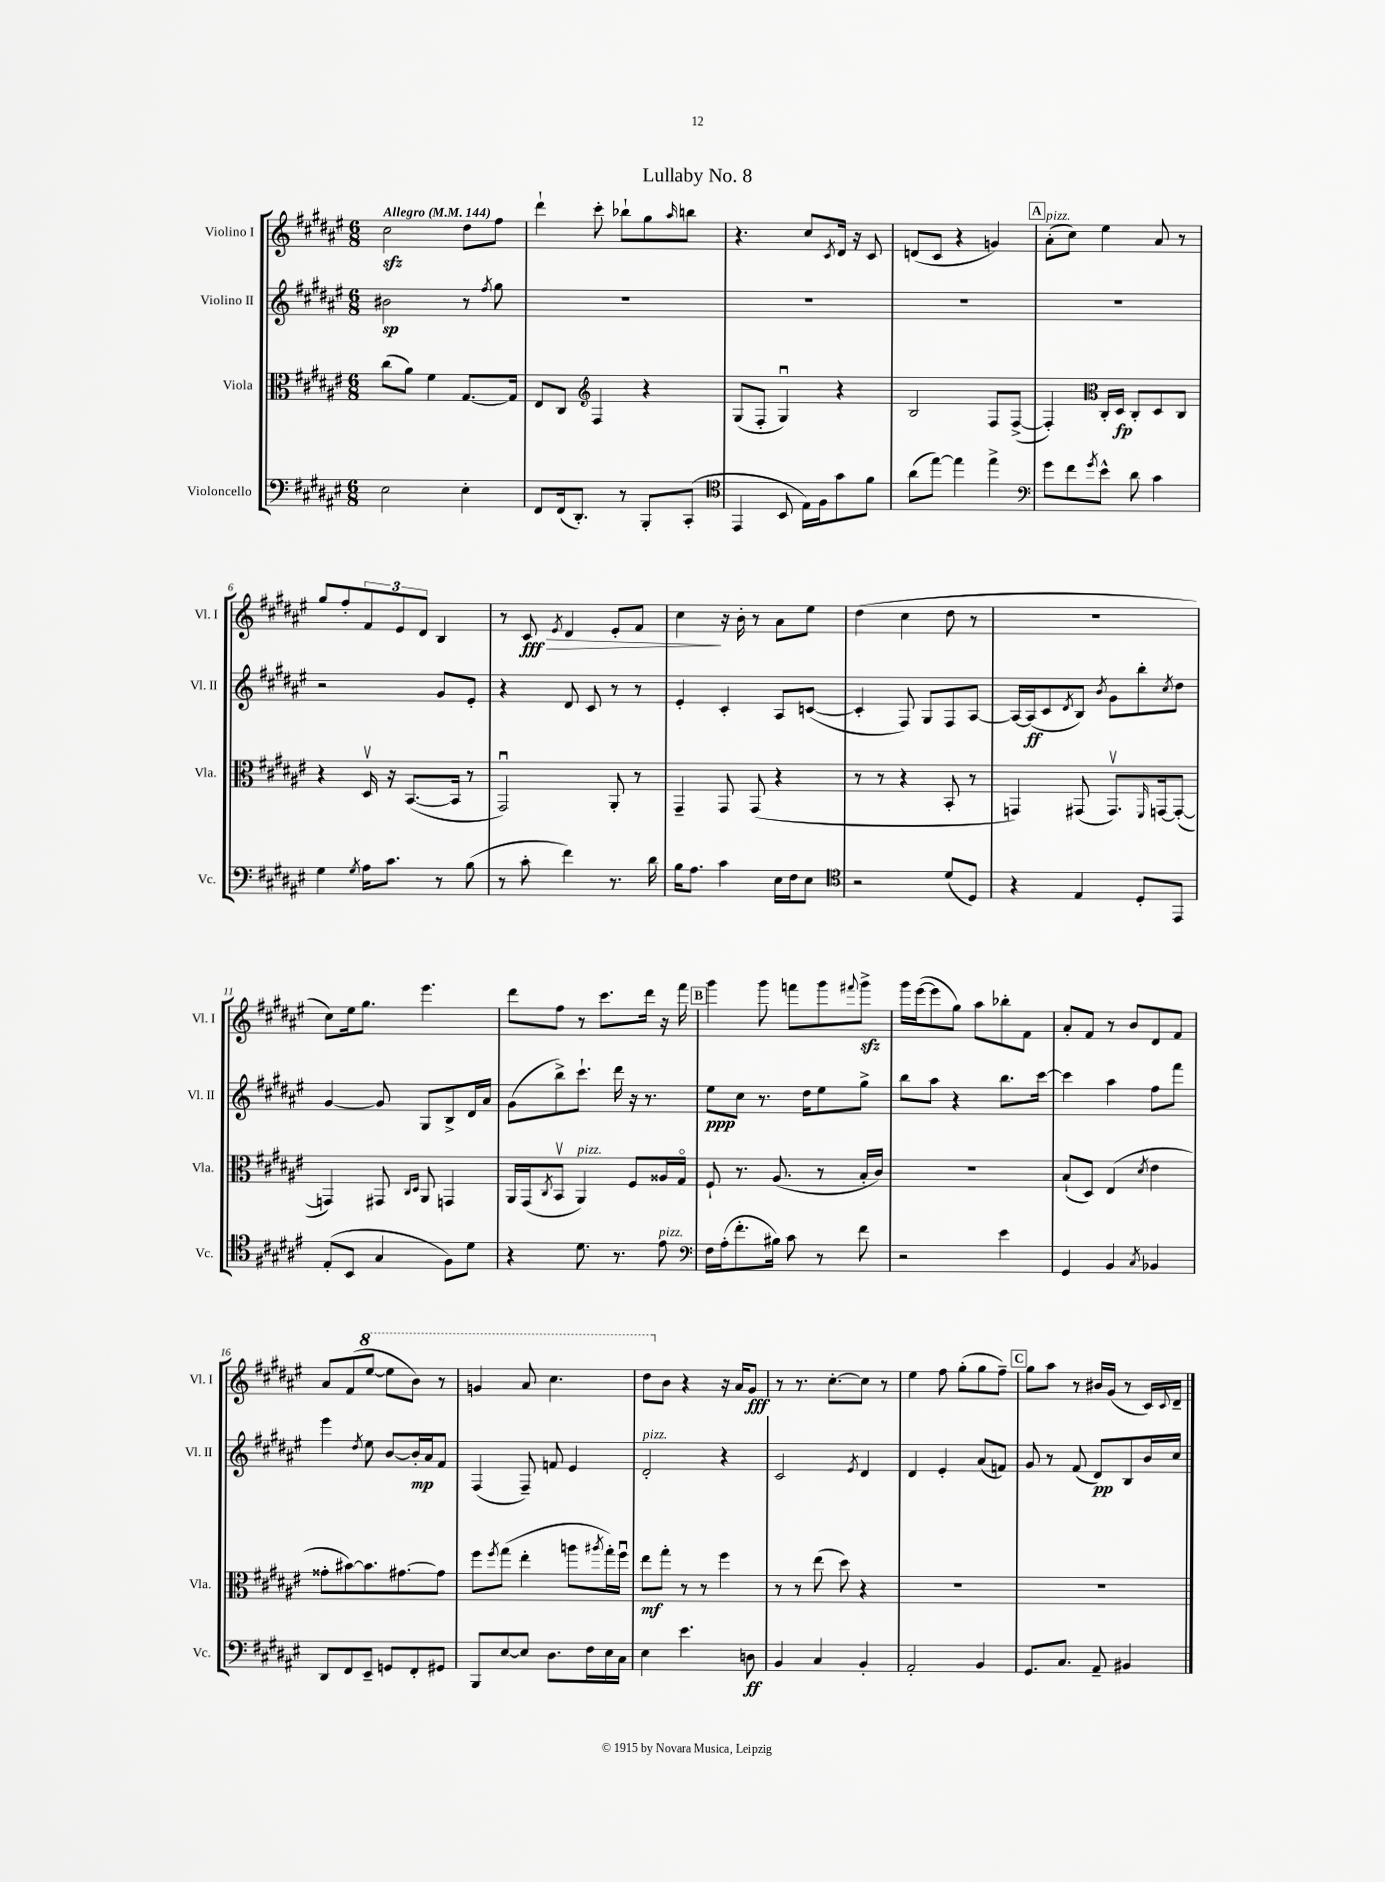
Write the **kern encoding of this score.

**kern	**dynam	**kern	**dynam	**kern	**dynam	**kern	**dynam
*part4	*part4	*part3	*part3	*part2	*part2	*part1	*part1
*staff4	*staff4	*staff3	*staff3	*staff2	*staff2	*staff1	*staff1
*I"Violoncello	*	*I"Viola	*	*I"Violino II	*	*I"Violino I	*
*I'Vc.	*	*I'Vla.	*	*I'Vl. II	*	*I'Vl. I	*
*clefF4	*	*clefC3	*	*clefG2	*	*clefG2	*
*k[f#c#g#d#a#e#]	*	*k[f#c#g#d#a#e#]	*	*k[f#c#g#d#a#e#]	*	*k[f#c#g#d#a#e#]	*
*M6/8	*	*M6/8	*	*M6/8	*	*M6/8	*
*MM144	*	*MM144	*	*MM144	*	*MM144	*
=1	=1	=1	=1	=1	=1	=1	=1
!	!	!	!	!	!	!LO:TX:a:B:t=Allegro	!
2E#\	.	(8cc#\L	.	2b#X\	sp	2cc#zz\	.
.	.	8a#\J)	.	.	.	.	.
.	.	4f#\	.	.	.	.	.
4E#'\	.	[8.G#/L	.	8r	.	8dd#\L	.
.	.	.	.	8qff#/	.	.	.
.	.	.	.	8gg#\	.	8ff#\J	.
.	.	16G#/Jk]	.	.	.	.	.
=2	=2	=2	=2	=2	=2	=2	=2
8FF#/L	.	8E#/L	.	2.r	.	4ddd#`\	.
(16FF#/k	.	8C#/J	.	.	.	.	.
8.DD#'/J)	.	.	.	.	.	.	.
*	*	*clefG2	*	*	*	*	*
.	.	4F#/	.	.	.	8ccc#'\	.
8r	.	.	.	.	.	8bb-X`\L	.
8BBB'/L	.	4r	.	.	.	8gg#\	.
.	.	.	.	.	.	16qqaa#/	.
(8CC#'/J	.	.	.	.	.	8bbn\J	.
=3	=3	=3	=3	=3	=3	=3	=3
*clefC4	*	*	*	*	*	*	*
4EE#/	.	(8G#/L	.	2.r	.	4.r	.
.	.	8F#'/J	.	.	.	.	.
8BB/	.	4G#u/)	.	.	.	.	.
16E#\LL)	.	.	.	.	.	8cc#/L	.
16F#\J	.	.	.	.	.	.	.
.	.	.	.	.	.	8qc#/	.
8g#\	.	4r	.	.	.	16d#/Jk	.
.	.	.	.	.	.	16r	.
8f#\J	.	.	.	.	.	8c#/	.
=4	=4	=4	=4	=4	=4	=4	=4
(8a#\L	.	2B/	.	2.r	.	(8dn/L	.
[8ee#\J)	.	.	.	.	.	8c#/J	.
4ee#\]	.	.	.	.	.	4r	.
4ee#^\	.	8F#/L	.	.	.	4gn/)	.
.	.	([8F#^/J	.	.	.	.	.
!!LO:REH:place=s1:t=A
=5	=5	=5	=5	=5	=5	=5	=5
*clefF4	*	*	*	*	*	*	*
!	!	!	!	!	!	!LO:TX:a:i:t=pizz.	!
8g#\L	.	4F#'/])	.	2.r	.	(8a#'\L	.
8f#\	.	.	.	.	.	8cc#\J)	.
8qg#/	.	.	.	.	.	.	.
*	*	*clefC3	*	*	*	*	*
8e#^^\J	.	16C#'/LL	.	.	.	4ee#\	.
.	.	16D#/JJ	fp	.	.	.	.
8d#\	.	8C#'/L	.	.	.	.	.
4c#\	.	8D#/	.	.	.	8a#/	.
.	.	8C#/J	.	.	.	8r	.
!!LO:LB:g=z
=6	=6	=6	=6	=6	=6	=6	=6
4G#\	.	4r	.	2r	.	8gg#/L	.
.	.	.	.	.	.	8ff#'/	.
8qG#/	.	.	.	.	.	.	.
16A#\KL	.	16D#v/	.	.	.	12f#/	.
8.c#\J	.	16r	.	.	.	.	.
.	.	.	.	.	.	12e#/	.
.	.	([8.BB/L	.	.	.	.	.
.	.	.	.	.	.	12d#/J	.
8r	.	.	.	8g#/L	.	4B/	.
.	.	16BB/Jk]	.	.	.	.	.
(8B\	.	8r	.	8e#'/J	.	.	.
=7	=7	=7	=7	=7	=7	=7	=7
8r	.	2GG#u/)	.	4r	.	8r	.
!	!	!	!	!	!	!	!LO:HP:b
8c#'\	.	.	.	.	.	8c#/	> fff
.	.	.	.	.	.	8qe#/	.
4f#\)	.	.	.	8d#/	.	4d#/	.
.	.	.	.	8c#/	.	.	.
8.r	.	8AA#'/	.	8r	.	8e#'/L	.
.	.	8r	.	8r	.	8f#/J	.
16d#\	.	.	.	.	.	.	.
=8	=8	=8	=8	=8	=8	=8	=8
16B\KL	.	4GG#~/	.	4e#'/	.	4cc#\	.
8.A#\J	.	.	.	.	.	.	.
4c#\	.	8GG#/	.	4c#'/	.	16r	]
.	.	.	.	.	.	16b'\	.
.	.	(8GG#/	.	.	.	8r	.
16E#\LL	.	4r	.	8A#/L	.	8a#\L	.
16F#\J	.	.	.	.	.	.	.
8E#\J	.	.	.	([8cn/J	.	8ee#\J	.
=9	=9	=9	=9	=9	=9	=9	=9
*clefC4	*	*	*	*	*	*	*
2r	.	8r	.	4c'/]	.	(4dd#\	.
.	.	8r	.	.	.	.	.
.	.	4r	.	8F#/)	.	4cc#\	.
.	.	.	.	8G#/L	.	.	.
(8d#/L	.	8BB'/	.	8F#/	.	8dd#\	.
8D#/J)	.	8r	.	[8A#/J	.	8r	.
=10	=10	=10	=10	=10	=10	=10	=10
4r	.	4GGn/)	.	16A#/LL_	.	2.r	.
.	.	.	.	(16A#/J]	ff	.	.
.	.	.	.	8c#/	.	.	.
.	.	.	.	8qd#/	.	.	.
4E#/	.	(8GG#X/	.	8B/J)	.	.	.
.	.	.	.	8qb/	.	.	.
.	.	8.GG#v/L)	.	8g#\L	.	.	.
8D#'/L	.	.	.	8bb'\	.	.	.
.	.	16qqFF#/	.	.	.	.	.
.	.	[16GGn/k	.	.	.	.	.
.	.	.	.	8qcc#/	.	.	.
8EE#/J	.	(8GG'/J_	.	8dd#\J	.	.	.
!!LO:LB:g=z
=11	=11	=11	=11	=11	=11	=11	=11
(8E#'/L	.	4GGn/])	.	[4g#/	.	8cc#\L)	.
8BB/J	.	.	.	.	.	16ee#\k	.
.	.	.	.	.	.	8.gg#\J	.
4G#/	.	8GG#X/	.	8g#/]	.	.	.
.	.	16qqC#/LL	.	.	.	.	.
.	.	16qqD#/JJ	.	.	.	.	.
.	.	8AA#/	.	8G#/L	.	4.eee#\	.
8F#\L)	.	4GGn/	.	8B^/	.	.	.
8d#\J	.	.	.	16d#/L	.	.	.
.	.	.	.	16a#/JJ	.	.	.
=12	=12	=12	=12	=12	=12	=12	=12
4r	.	16AA#/LL	.	(8g#\L	.	8ddd#\L	.
.	.	(16GG#/J	.	.	.	.	.
.	.	8qC#/	.	.	.	.	.
.	.	8BBv/J	.	8bb^\)	.	8ff#\J	.
!	!	!LO:TX:a:i:t=pizz.	!	!	!	!	!
8.d#\	.	4AA#/)	.	8.ccc#`\J	.	8r	.
.	.	.	.	.	.	8.ccc#\L	.
8.r	.	.	.	16ddd#\	.	.	.
.	.	8F#/L	.	16r	.	.	.
.	.	.	.	8.r	.	16ddd#\Jk	.
!LO:TX:a:i:t=pizz.	!	!	!	!	!	!	!
8e#\	.	16A##X/L	.	.	.	16r	.
.	.	16G#/JJ	.	.	.	16fff#\	.
!!LO:REH:place=s1:t=B
=13	=13	=13	=13	=13	=13	=13	=13
*clefF4	*	*	*	*	*	*	*
16F#\LL	.	8F#`/	.	8ee#\L	ppp	4ggg#\	.
(16A#'\J	.	.	.	.	.	.	.
8.f#'\	.	8.r	.	8cc#\J	.	.	.
.	.	.	.	8.r	.	8ggg#\	.
16B#X\Jk)	.	(8.A#/	.	.	.	.	.
8c#\	.	.	.	.	.	8fffn\L	.
.	.	.	.	16dd#\KL	.	.	.
8r	.	8r	.	8ee#\	.	8ggg#\	.
.	.	.	.	.	.	8qqfff#X/	.
8f#\	.	16B'/LL	.	8gg#^\J	.	8ggg#zz^\J	.
.	.	16c#/JJ)	.	.	.	.	.
=14	=14	=14	=14	=14	=14	=14	=14
2r	.	2.r	.	8bb\L	.	16ggg#\LL	.
.	.	.	.	.	.	([16eee#\J	.
.	.	.	.	8aa#\J	.	8eee#\]	.
.	.	.	.	4r	.	8gg#\J)	.
.	.	.	.	.	.	8aa#\L	.
4e#\	.	.	.	8.bb\L	.	8bb-X'\	.
.	.	.	.	.	.	8f#\J	.
.	.	.	.	[16ccc#\Jk	.	.	.
=15	=15	=15	=15	=15	=15	=15	=15
4GG#/	.	(8B`/L	.	4ccc#\]	.	8a#'/L	.
.	.	8D#/J)	.	.	.	8f#/J	.
4BB/	.	(4E#/	.	4aa#\	.	8r	.
.	.	.	.	.	.	8b/L	.
8qC#/	.	8qd#/	.	.	.	.	.
4BB-X/	.	4e#\	.	8ff#\L	.	8d#/	.
.	.	.	.	8fff#\J	.	8f#/J	.
!!LO:LB:g=z
=16	=16	=16	=16	=16	=16	=16	=16
8DD#/L	.	8g##X'\L	.	4eee#\	.	8a#/L	.
8FF#/	.	[8b#X\)	.	.	.	(8f#/	.
.	.	.	.	8qdd#/	.	.	.
*	*	*	*	*	*	*8va	*
8EE#~/J	.	8.b#\]	.	8ee#\	.	[8eee#/J	.
8GGn/L	.	.	.	[8b/L	.	8eee#\L]	.
.	.	[8.g#X\	.	.	.	.	.
8FF#'/	.	.	.	16b'/L]	mp	8bb\J)	.
.	.	.	.	16a#/J	.	.	.
8GG#X/J	.	8g#\J]	.	8f#/J	.	8r	.
=17	=17	=17	=17	=17	=17	=17	=17
8BBB/L	.	8ff#\L	.	(4F#/	.	4ggn/	.
.	.	8qff#/	.	.	.	.	.
[8E#/	.	(8gg#\J	.	.	.	.	.
8E#/J]	.	4ee#'\	.	8F#~/)	.	8aa#/	.
8.D#\L	.	.	.	8fn/	.	4.ccc#\	.
.	.	8aan\L	.	4e#/	.	.	.
16F#\L	.	.	.	.	.	.	.
.	.	8qaa#X/	.	.	.	.	.
16E#\	.	16gg#'\L)	.	.	.	.	.
16C#\JJ	.	16ff#u\JJ	.	.	.	.	.
=18	=18	=18	=18	=18	=18	=18	=18
!	!	!	!	!LO:TX:a:i:t=pizz.	!	!	!
4E#\	.	8ee#\L	mf	2d#'/	.	8ddd#\L	.
*	*	*	*	*	*	*X8va	*
.	.	8gg#'\J	.	.	.	8b\J	.
4.e#\	.	8r	.	.	.	4r	.
.	.	8r	.	.	.	.	.
.	.	4ff#\	.	4r	.	16r	.
.	.	.	.	.	.	16a#/KL	.
8Dn\	ff	.	.	.	.	8g#/J	fff
=19	=19	=19	=19	=19	=19	=19	=19
4BB/	.	8r	.	2c#/	.	8r	.
.	.	8r	.	.	.	8.r	.
4C#/	.	(8ee#\	.	.	.	.	.
.	.	.	.	.	.	[8.cc#'\L	.
.	.	8dd#\)	.	.	.	.	.
.	.	.	.	8qe#/	.	.	.
4BB'/	.	4r	.	4d#/	.	8cc#\J]	.
.	.	.	.	.	.	8r	.
=20	=20	=20	=20	=20	=20	=20	=20
2AA#'/	.	2.r	.	4d#/	.	4ee#\	.
.	.	.	.	4e#'/	.	8ff#\	.
.	.	.	.	.	.	(8gg#'\L	.
4BB/	.	.	.	(8a#/L	.	8gg#\	.
.	.	.	.	8fn/J)	.	8ff#~\J)	.
!!LO:REH:place=s1:t=C
=21	=21	=21	=21	=21	=21	=21	=21
8.GG#/L	.	2.r	.	8g#/	.	8gg#\L	.
.	.	.	.	8r	.	8aa#\J	.
8.C#/J	.	.	.	.	.	.	.
.	.	.	.	(8f#/	.	8r	.
8AA#~/	.	.	.	8d#/L)	pp	16b#X/LL	.
.	.	.	.	.	.	(16g#/JJ	.
4BB#X/	.	.	.	8B/	.	8r	.
.	.	.	.	16b/L	.	16c#/LL)	.
.	.	.	.	.	.	8qqc#/	.
.	.	.	.	16cc#/JJ	.	16d#~/JJ	.
==	==	==	==	==	==	==	==
*-	*-	*-	*-	*-	*-	*-	*-
